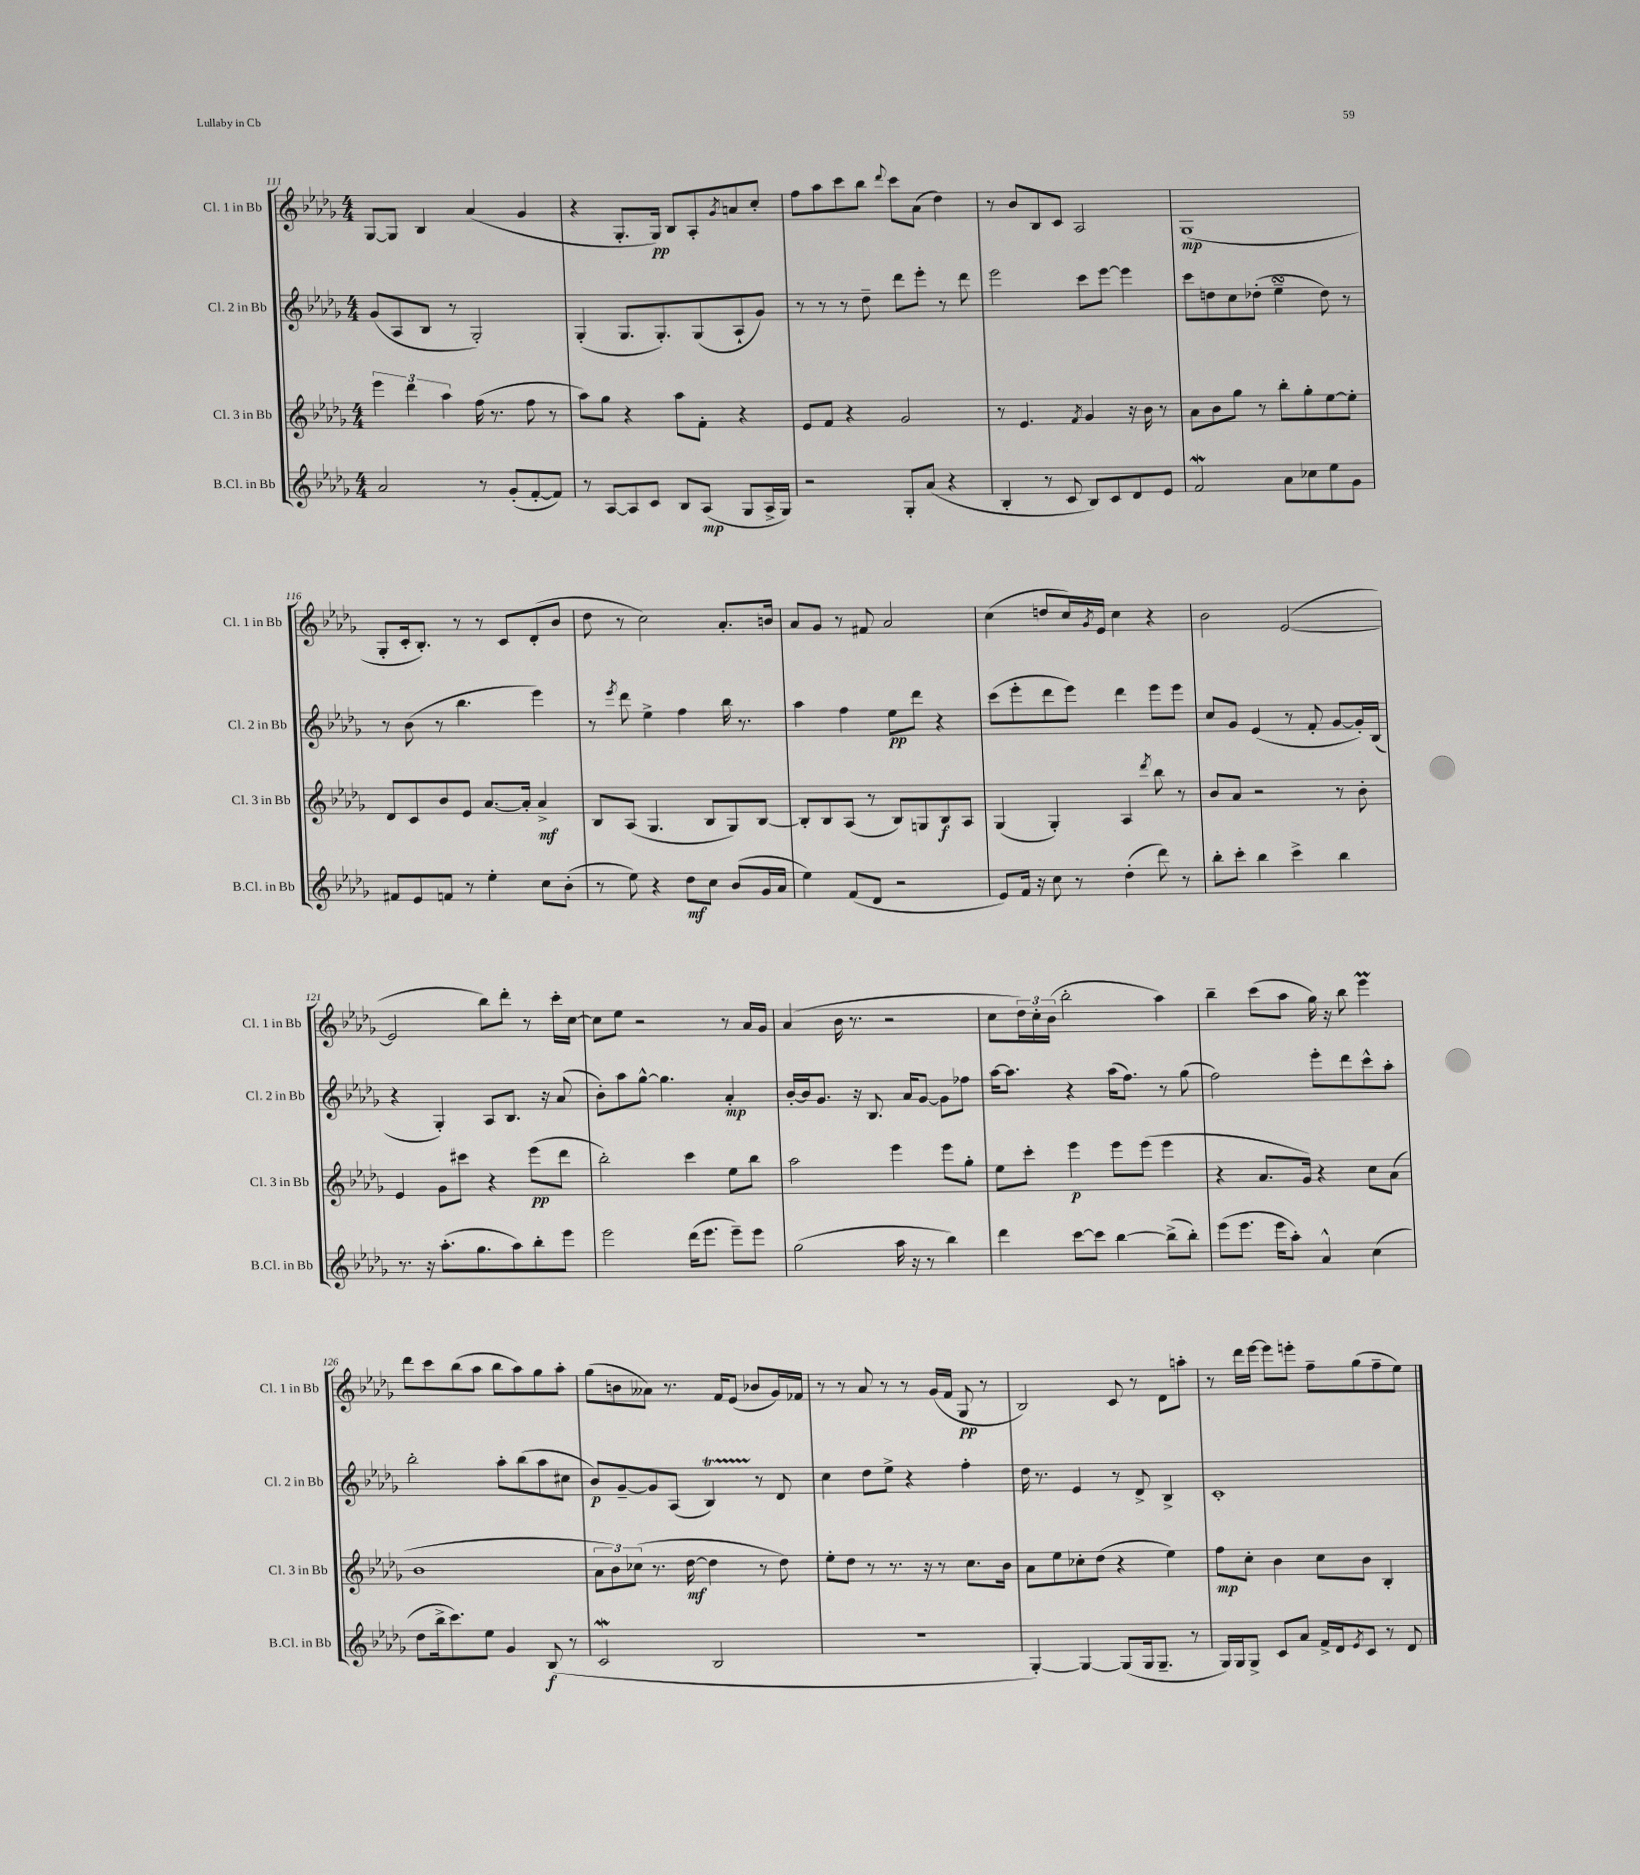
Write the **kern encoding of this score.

**kern	**kern	**kern	**kern
*staff4	*staff3	*staff2	*staff1
*clefG2	*clefG2	*clefG2	*clefG2
*k[b-e-a-d-g-]	*k[b-e-a-d-g-]	*k[b-e-a-d-g-]	*k[b-e-a-d-g-]
*M4/4	*M4/4	*M4/4	*M4/4
2a-/	6eee-\	(8g-/L	[8G-/L
.	.	8A-/	8G-/]J
.	6ddd-\	.	.
.	.	8B-/J	4B-/
.	6aa-\	.	.
.	.	8r	.
8r	(16ff\	2G-'/)	(4a-/
.	8.r	.	.
(8g-'/L	.	.	.
[8f'/	8ff\	.	4g-/
8f/]J)	8r	.	.
=	=	=	=
8r	8aa-\L)	(4G-'/	4r
[8A-/L	8gg-\J	.	.
8A-/]	4r	8.G-/L	8.G-'/L
8c/J	.	.	.
.	.	8.G-'/)	16G-/Jk)
8B-/L	8aa-\L	.	8B-/L
(8A-/J	8f'\J	(8G-/	8A-'/
.	.	.	8qg-/
8G-/L	4r	8A-`/	8a/
16A-^/L	.	8g-/J)	8cc'/J
16G-/JJ)	.	.	.
=	=	=	=
2r	8e-/L	8r	8ff\L
.	8f/J	8r	8aa-\
.	4r	8r	8ccc\
.	.	8dd-~\	8bb-\J
.	.	.	8qqddd-/
8G-'/L	2g-/	8ddd-\L	8ccc\L
(8a-/J	.	8eee-'\J	(8a-\J
4r	.	8r	4dd-\)
.	.	8ddd-\	.
=	=	=	=
4B-'/	8r	2eee-\	8r
.	4.e-/	.	8b-/L
8r	.	.	8B-/
8c/	.	.	8c/J
.	8qf/	.	.
8B-/L)	4g-/	8ccc\L	2A-/
8c/	.	[8eee-\J	.
8d-/	16r	4eee-\]	.
.	16b-\	.	.
8e-/J	8r	.	.
=	=	=	=
2f/	8a-\L	8ccc\L	(1G-
.	8b-\	8dd\	.
.	8gg-\J	8cc\	.
.	8r	(8dd-'\J	.
8a-\L	8bb-'\L	4ee-~\	.
8cc-\	8gg-'\	.	.
8ee-\	[8ee-\	8dd-\)	.
8g-\J	8ee-'\]J	8r	.
=	=	=	=
8f#/L	8d-/L	8r	8G-'/L
8e-/	8c/	(8b-\	16c'/k
.	.	.	8.B-'/J)
8f/J	8b-/	8r	.
8r	8e-/J	4.bb-\	8r
4ee-'\	[8.a-/L	.	8r
.	.	.	8c/L
.	16a-'/]Jk	.	.
8cc\L	4a-^/	4eee-\)	(8d-'/
(8b-'\J	.	.	8b-/J
=	=	=	=
8r	8B-/L	8r	8dd-\
.	.	8qeee-/	.
8ee-\)	(8A-/J	8ddd-\	8r
4r	4.G-/	4ee-^\	2cc\)
8dd-\L	.	4ff\	.
8cc\J	8B-/L	.	.
(8b-/L	8G-/)	16bb-\	8.a-'/L
.	.	8.r	.
16g-/L	[8B-/J	.	.
16a-/JJ	.	.	16b/Jk
=	=	=	=
4ee-\)	8B-'/]L	4aa-\	8a-/L
.	8B-/	.	8g-/J
(8f/L	(8A-/J	4ff\	8r
8d-/J	8r	.	8f#/
2r	8B-/L)	8ee-\L	2a-/
.	8G/	8ddd-\J	.
.	8B-/	4r	.
.	8A-/J	.	.
=	=	=	=
8e-/L)	(4G-/	(8ccc\L	(4cc\
16f/Jk	.	8eee-'\	.
16r	.	.	.
8cc\	4G-'/)	8ddd-\	8dd/L
8r	.	8eee-\J)	16cc/L)
.	.	.	8qg-/
.	.	.	16e-/JJ
(4dd-'\	4A-/	4ddd-\	4cc\
.	8qddd-/	.	.
8ddd-\)	8bb-\	8eee-\L	4r
8r	8r	8eee-\J	.
=	=	=	=
8bb-'\L	8b-/L	8cc/L	2b-\
8ccc'\J	8a-/J	8g-/J	.
4bb-\	2r	(4e-/	.
4ccc^\	.	8r	([2e-/
.	.	8f'/	.
4bb-\	8r	[8g-/L	.
.	8b-'\	16g-'/]L)	.
.	.	(16B-/JJ	.
=	=	=	=
8.r	4e-/	4r	2e-/]
16r	.	.	.
(8.aa-'\L	8g-\L	4G-'/)	.
.	8ccc#\J	.	.
8.gg-\	.	.	.
.	4r	8A-/L	8bb-\L)
8aa-\)	.	8.B-/J	8ddd-'\J
8bb-'\	(8eee-\L	.	8r
.	.	16r	.
8eee-\J	8ddd-\J	(8a-/	16ccc'\LL
.	.	.	[16cc\JJ
=	=	=	=
2eee-\	2bb-'\)	8b-'\L)	8cc\]L
.	.	8aa-\	8ee-\J
.	.	[8gg-^^\J	2r
.	.	4.gg-\]	.
(16ddd-\LK	4ccc\	.	.
8.eee-\J	.	.	.
8eee-~\L)	8ee-\L	4a-'/	8r
8eee-\J	8bb-\J	.	16a-/LL
.	.	.	16g-/JJ
=	=	=	=
(2gg-\	2aa-\	[16b-'/LL	(4a-/
.	.	16b-/]J	.
.	.	8.g-/J	.
.	.	.	16b-\
.	.	16r	8.r
.	.	8.B-/	.
16aa-\	4eee-\	.	2r
16r	.	16a-/LK	.
8r	.	[8g-/J	.
4bb-\)	8eee-\L	8g-\]L	.
.	8gg-'\J	8ff-\J	.
=	=	=	=
4ddd-\	8ee-\L	[16aa-\LK	8cc\L
.	.	8.aa-\]J	.
.	8ccc'\J	.	24dd-\L)
.	.	.	24cc'\
.	.	.	(24b-\JJ
[8ccc\L	4eee-\	4r	2bb-'\
8ccc\]J	.	.	.
[4bb-\	8eee-\L	(16aa-\LK	.
.	.	8.ff\J)	.
.	(8eee-\J	.	.
(8bb-^\]L	4eee-\	8r	4aa-\)
8bb-'\J)	.	(8gg-\	.
=	=	=	=
(8eee-\L	4r	2ff\)	4bb-~\
8.eee-\J	.	.	.
.	8.a-/L	.	(8ccc\L
16eee-\LK	.	.	.
8aa-'\J)	.	.	8aa-\J
.	16g-/Jk)	.	.
4a-^^/	4r	8eee-'\L	16gg-\)
.	.	.	16r
.	.	8ddd-\	8bb-\
(4cc\	8cc\L	8ccc^^\	4eee-\
.	(8a-\J	8aa-'\J	.
=	=	=	=
8dd-\L	1b-	2bb-'\	8ddd-\L
16bb-^\k	.	.	8ccc\
8.ccc\)	.	.	.
.	.	.	(8bb-\
8ee-\J	.	.	8aa-\J
4g-/	.	8aa-'\L	8bb-\L
.	.	(8bb-\	8aa-\)
(8B-/	.	8aa-\	8gg-\
8r	.	8cc#\J	8aa-'\J
=	=	=	=
2c/	12a-\L	8b-/L)	(8gg-\L
.	12b-\)	.	.
.	.	[8g-~/	8b\
.	(12cc-\J	.	.
.	8.r	8g-/]	8a--\J)
.	.	(8A-/J	8.r
.	[16dd-\	.	.
2B-/	4dd-\]	4B-/)	.
.	.	.	16f/LK
.	.	.	(8e-/J
.	8r	8r	8b-/L
.	8dd-\)	8d-/	16g-/L)
.	.	.	16f-/JJ
=	=	=	=
1r	8ee-'\L	4cc\	8r
.	8dd-\J	.	8r
.	8r	8dd-\L	8a-/
.	8.r	8ee-^\J	8r
.	.	4r	8r
.	16r	.	.
.	8r	.	(16g-/LL
.	.	.	16f/JJ
.	8.cc\L	4ff'\	8G-/
.	.	.	8r
.	16b-\Jk	.	.
=	=	=	=
[4G-'/)	8a-\L	16dd-\	2B-/)
.	.	8.r	.
.	8ee-\	.	.
4G-/_	8cc-'\	4e-/	.
.	(8dd-\J	.	.
(8G-/]L	4r	8r	8c/
16G-/k	.	8d-^/	8r
8.G-~/J	.	.	.
.	4ee-\)	4B-^/	8d-\L
8r	.	.	8aa'\J
=	=	=	=
16G-/LL)	8ff\L	1c'	8r
16G-/J	.	.	.
8G-^/J	8cc'\J	.	16ddd-\LL
.	.	.	[16eee-\JJ
8c/L	4b-\	.	8eee-\]L
8a-/J	.	.	8eee'\J
16f^/LL	8cc\L	.	8ff~\L
16d-/J	.	.	.
8qe-/	.	.	.
8c/J	8b-\J	.	(8gg-\
8r	4B-'/	.	8ff~\
8d-/	.	.	8ee-\J)
==	==	==	==
*-	*-	*-	*-
